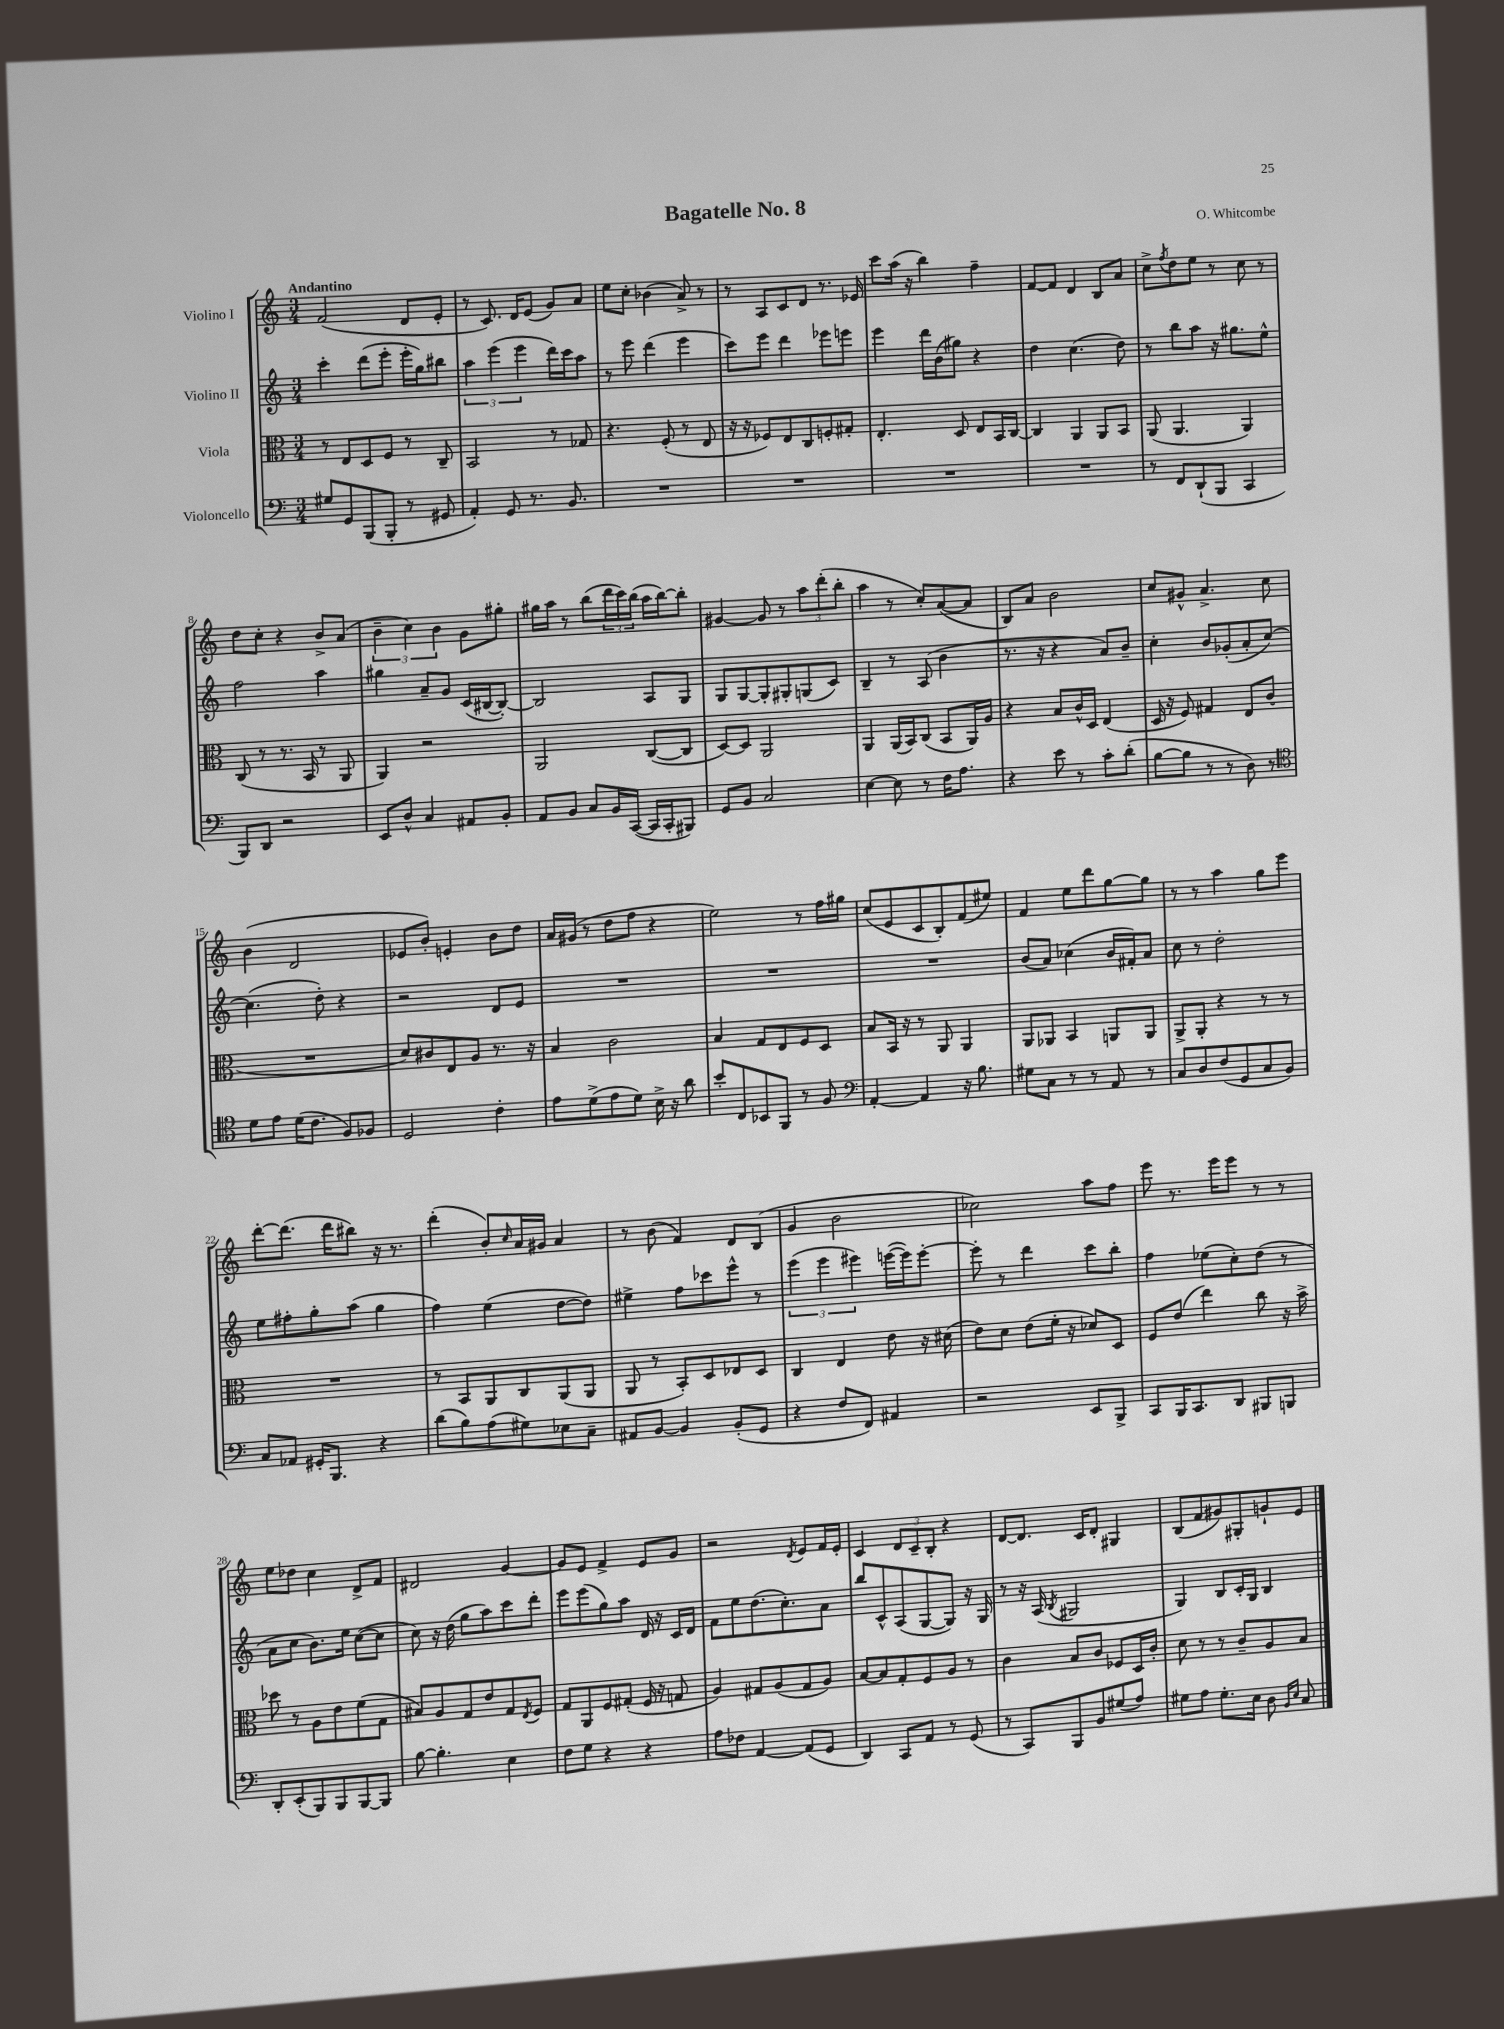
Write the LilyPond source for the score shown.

\header { title = "Bagatelle No. 8" composer = "O. Whitcombe" }
<<
\new StaffGroup <<
\new Staff = "s0" \with { instrumentName = "Violino I" } {
    \clef treble \key c \major \numericTimeSignature \time 3/4 \tempo "Andantino"
    f'2( d'8 e'8-. |
    r8 c'8.) d'16 e'8( g'8) a'8 |
    e''8 c''8-. bes'4( a'8->) r8 |
    r8 a8 c'8 d'8 r8. ees'16 |
    c'''8 a''16( r16 b''4) f''4-- |
    f'8~ f'8 d'4 b8 a'8 |
    c''8-> \acciaccatura { f''8 } d''8 e''8 r8 c''8 r8 |
    d''8 c''8-. r4 b'8-> a'8( |
    \tuplet 3/2 { b'4-- c''4) b'4 } g'8 gis''8-. |
    gis''16 a''16 r8 b''8( \tuplet 3/2 { d'''16 c'''16) b''16( } a''16 b''16~) b''8-. |
    gis'4~ gis'8 r8 \tuplet 3/2 { a''8 d'''8-.( b''8-. } |
    a''4 r8 c''8-.) a'8~( a'8 |
    b8) a'8 b'2 |
    c''8 gis'8-^ a'4.-> c''8 |
    b'4( d'2 |
    ees'8 b'8-.) e'4-. b'8 d''8 |
    a'16 gis'16( r8 d''8 f''8 r4 |
    e''2) r8 f''16 gis''16 |
    c''8( e'8 c'8 b8-.) f'8( eis''8) |
    f'4 e''8 d'''8 g''8~ g''8 |
    r8 r8 a''4 g''8 e'''8 |
    d'''8~-. d'''8.( d'''16 bis''8) r16 r8. |
    d'''4-.( b'8-.) \grace { c''16 } a'16 gis'16 a'4 |
    r8 b'8( f'4) d'8 b8( |
    g'4 b'2 |
    ces''2) a''8 f''8 |
    e'''8 r8. e'''16 e'''8 r8 r8 |
    e''8 des''8 c''4 d'8-> f'8 |
    dis'2 g'4~ |
    g'8 e'8 f'4-> e'8 g'8 |
    r2 \acciaccatura { d'8 } e'8 f'16 e'16-. |
    c'4 \tuplet 3/2 { d'8 c'8-- b8-. } r4 |
    d'8~ d'8. c'16 d'8-. gis4 |
    b8( f'8 gis'8) gis8-. g'8-! e'8 \bar "|." |
}
\new Staff = "s1" \with { instrumentName = "Violino II" } {
    \clef treble \key c \major \numericTimeSignature \time 3/4
    c'''4-. d'''8( e'''8-. e'''16-. g''16) bis''8 |
    \tuplet 3/2 { a''4 e'''4( e'''4 } d'''16) c'''16 a''8 |
    r8 e'''8 d'''4( e'''4 |
    c'''8) e'''8 d'''4 ees'''8 e'''8 |
    e'''4 d'''16 b'16( gis''8) r4 |
    d''4 c''4.( d''8) |
    r8 b''8 a''8 r16 gis''8. e''8-^ |
    f''2 a''4 |
    gis''4 a'8-- g'8 c'16( bis16~ bis8~-.) |
    bis2 a8 g8 |
    g8 g8~ g8-. gis8-. g8( c'8) |
    b4-- r8 a8( b'4 |
    r8. r16 r4 a'8) b'8-- |
    c''4-. b'8 ges'8-.( a'8-. c''8~) |
    c''4.( d''8-.) r4 |
    r2 d'8 e'8 |
    R2. |
    R2. |
    R2. |
    b'8( a'8) ces''4( b'16 fis'16-.) a'8 |
    c''8 r8 d''2-. |
    e''8 fis''8-. g''8-. a''8( g''4 |
    f''4) e''4( d''8~ d''8) |
    eis''4-> f''8 ces'''8 e'''8-^ r8 |
    \tuplet 3/2 { e'''4( e'''4 eis'''4) } e'''16~( e'''16) e'''8~-. |
    e'''8-. r8 d'''4 c'''8 b''8-. |
    f''4 ees''8( c''8-.) d''8( r8 |
    a'8 c''8 b'8.) e''16 c''8~( c''8 |
    c''8) r16 d''16( g''8 a''8) c'''8 d'''8-. |
    e'''8 e'''8( g''8) a''8 d'16 r16 c'16 d'16 |
    f'8 e''8 d''8.( c''8.-.) a'8 |
    b''8 c'8-^ a8( g8~ g8) r16 g16 |
    r8 r16 a16( \acciaccatura { b8 } gis2 |
    g4) b8 c'16-. g16 b4 \bar "|." |
}
\new Staff = "s2" \with { instrumentName = "Viola" } {
    \clef alto \key c \major \numericTimeSignature \time 3/4
    r8 e8 d8 f8 r8 c8-- |
    b,2 r8 ges8 |
    r4. f8-.( r8 e8 |
    r16 r16 fes8) e8 c8 f8-. gis8-. |
    e4.-. d8 e8 b,16 c16~ |
    c4 a,4 a,8 b,8 |
    a,8( a,4. a,4) |
    c8( r8 r8. b,16 r8 a,8 |
    a,4) r2 |
    a,2 c8~( c8 |
    d8~) d8 a,2 |
    a,4 a,16( b,16) c8( b,8 a,16) a16 |
    r4 b8 c'16-^ d16 e4( |
    d16 r16 f8) gis4 e8 c'8( |
    R2. |
    d'8) cis'8 e8 a8 r8. r16 |
    b4 c'2 |
    b4 g8 e8 f8 d8 |
    b8 b,16 r16 r8 a,8 a,4 |
    a,8 aes,8 b,4 a,8 a,8 |
    a,8-> a,8-. r4 r8 r8 |
    R2. |
    r8 b,8 a,8 c8 a,8( a,8 |
    a,8 r8 b,8-.) d8 ees8 d8 |
    c4 e4 e'8 r16 dis'16( |
    e'8) d'8 e'8( f'16-. r16 des'8) d8 |
    f8 e'8( e''4) c''8 r16 b'16-> |
    des''8 r8 a8 e'8 f'8( g8 |
    bis8) a8 g8 e'8 g8 \acciaccatura { e8 } f8 |
    g8 a,8 f8 gis8-.( f16 r16 g8 |
    a4) gis8 a8( gis8 a8) |
    b8~ b8 g8-. f8 a8 r8 |
    c'4 b8 c'8 fes8 d16 c'16-. |
    d'8 r8 r8 c'8-- a8 b8 \bar "|." |
}
\new Staff = "s3" \with { instrumentName = "Violoncello" } {
    \clef bass \key c \major \numericTimeSignature \time 3/4
    gis8 g,8 b,,8( b,,8-. r8 gis,8 |
    a,4-.) g,8 r8. b,8. |
    R2. |
    R2. |
    R2. |
    R2. |
    r8 f,8 d,8-!( b,,8 c,4 |
    b,,8) d,8 r2 |
    e,8 d8-^ c4 ais,8 b,8-. |
    a,8 b,8 c8 b,16 c,16~( c,16 c,16-. bis,,8) |
    g,8 b,8 c2 |
    e4~ e8 r8 f16 a8. |
    r4 e'8 r8 c'8-. d'8-.( |
    b8~ b8 r8 r8 d8) r8 |
    \clef tenor d'8 e'8 d'16( c'8. f8) fes8 |
    d2 c'4-. |
    e'8 d'8->( e'8 d'8) b16-> r16 a'8 |
    b'8-. c8 bes,8 f,8 r8 f8 |
    \clef bass a,4~-. a,4 r16 b8. |
    gis8 c8 r8 r8 a,8 r8 |
    c8 d8 f8( g,8 c8 b,8) |
    c8 aes,8 gis,16-. b,,8. r4 |
    d'8( b8) a8( gis8) ees8 c8-- |
    ais,8 b,8~ b,4 b,8-.( g,8 |
    r4 f8 f,8) ais,4 |
    r2 e,8 b,,8-> |
    c,8 b,,16 c,8. d,8 bis,,8 b,,8 |
    d,8-. e,8-.( b,,8) b,,8 b,,8~ b,,8 |
    b8~ b4.-. e4 |
    f8 g8 r4 r4 |
    a8 fes8 a,4~ a,8( g,8 |
    d,4) c,8 a,8 r8 g,8( |
    r8 c,8) b,,8 b,8 gis8( a8) |
    gis8 a8 gis8.-. e16 d8 \grace { b,16 e16 } c8 \bar "|." |
}
>>
>>
